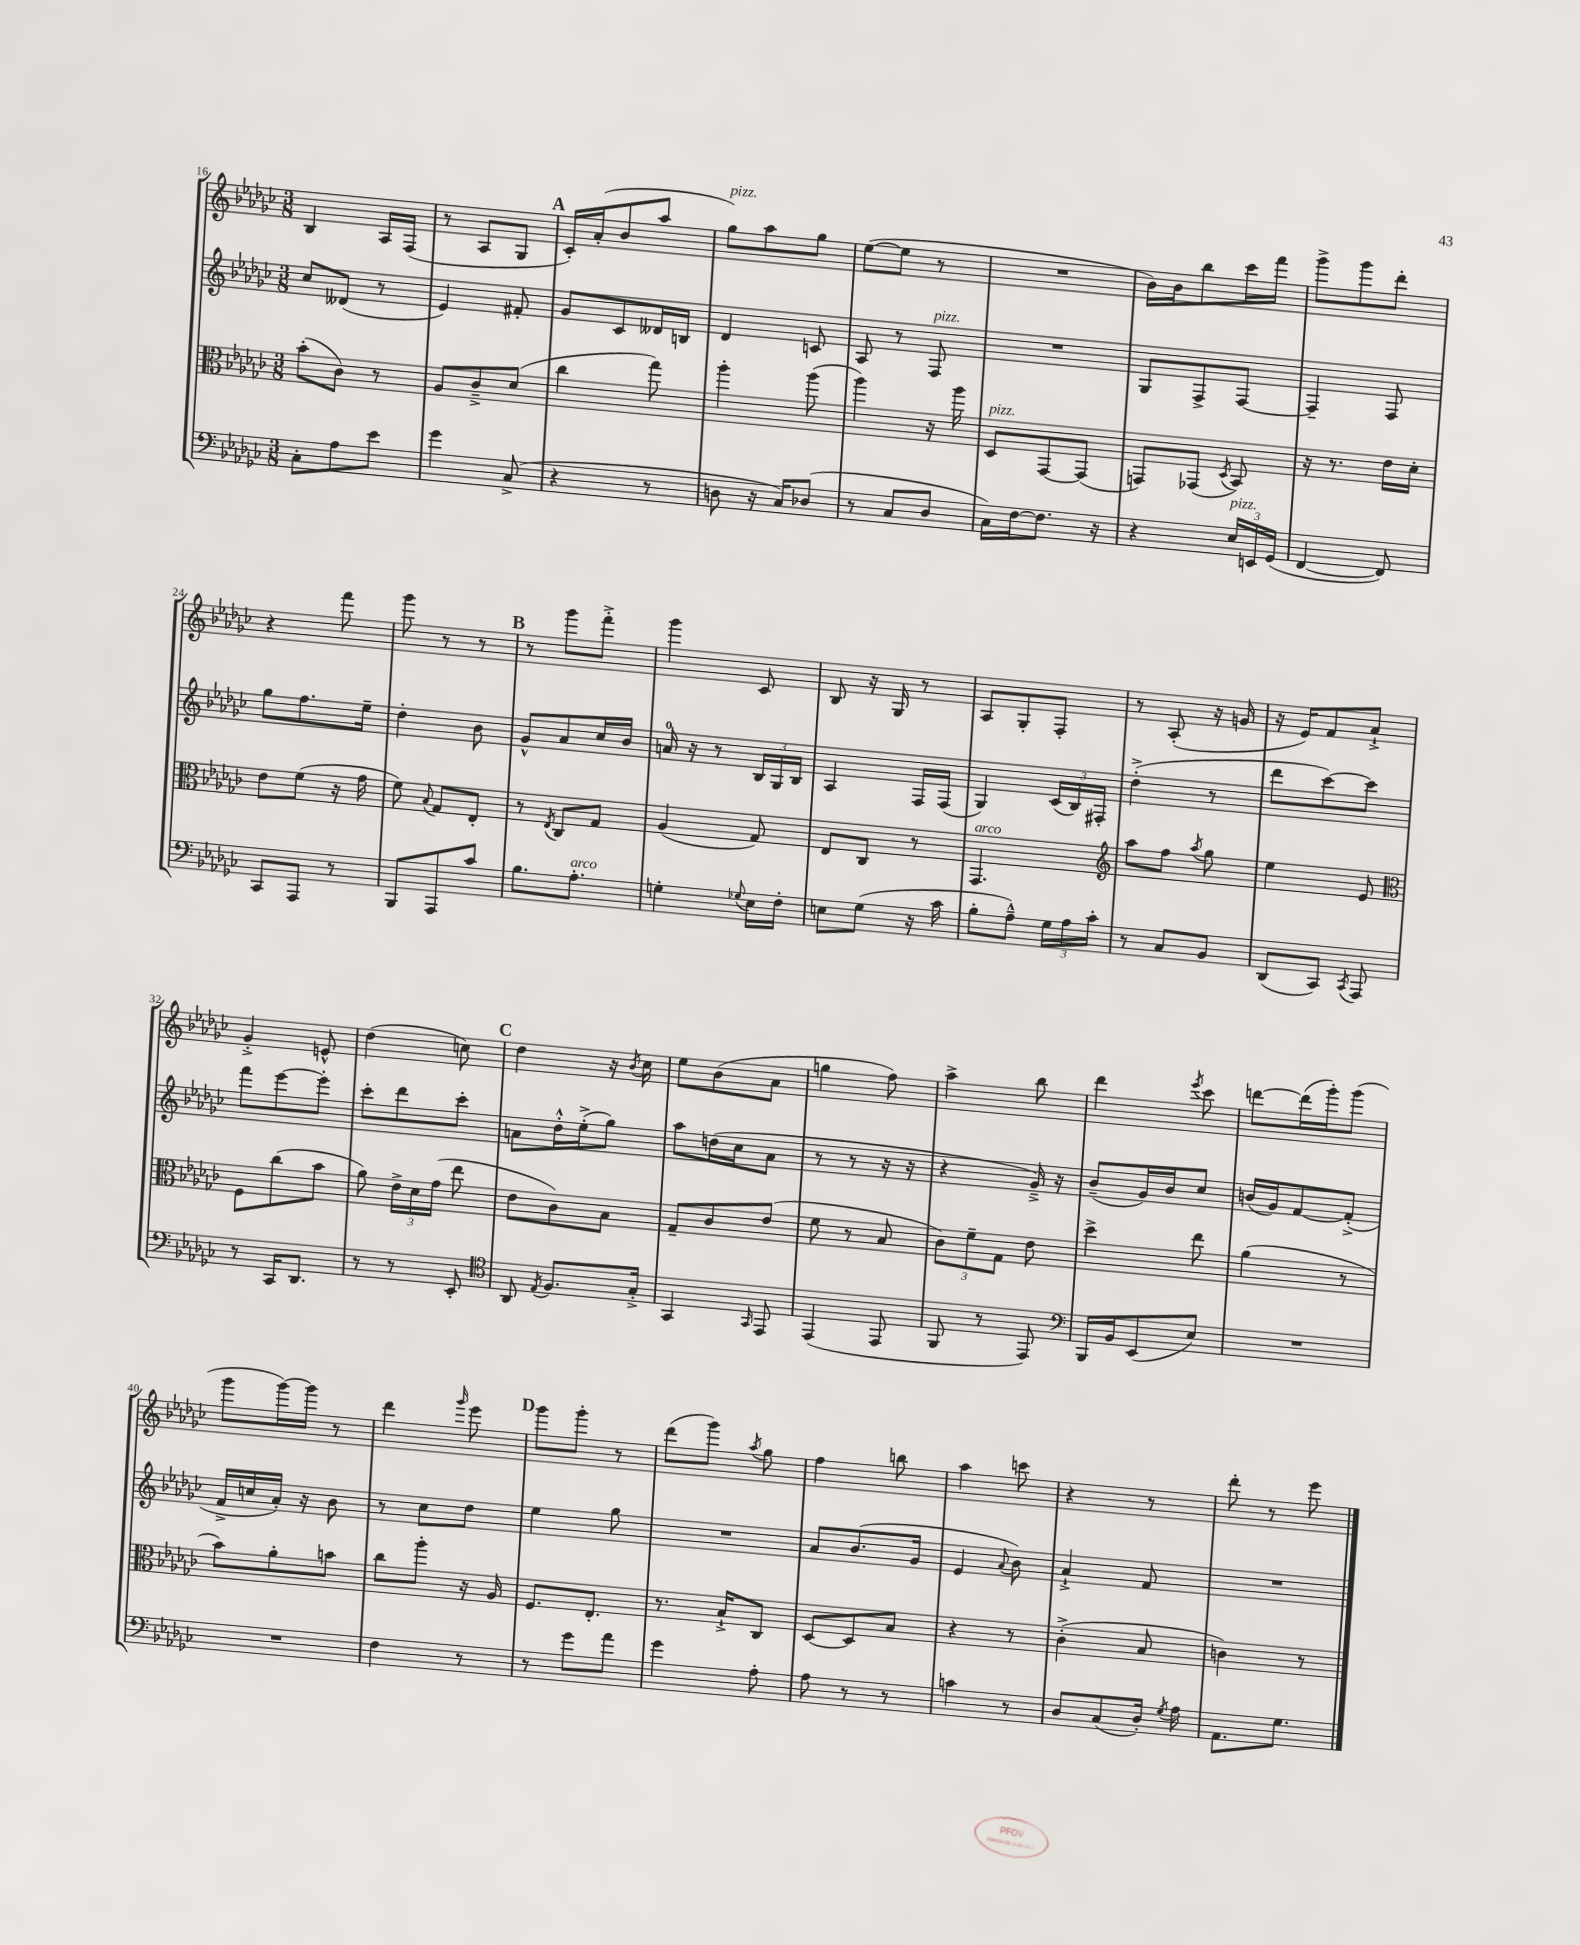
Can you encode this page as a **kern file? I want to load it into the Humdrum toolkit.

**kern	**kern	**kern	**kern
*staff4	*staff3	*staff2	*staff1
*clefF4	*clefC3	*clefG2	*clefG2
*k[b-e-a-d-g-c-]	*k[b-e-a-d-g-c-]	*k[b-e-a-d-g-c-]	*k[b-e-a-d-g-c-]
*M3/8	*M3/8	*M3/8	*M3/8
8C-'	(8b-'	8cc-	4B-
8A-	8c-)	(8d--	.
8e-	8r	8r	16A-
.	.	.	(16F
=	=	=	=
4g-	8A-	4e-)	8r
.	8c-~^	.	8A-
(8C-^	(8d-	8f#'	8G-
=	=	=	=
4r	4cc-	8g-	16c-')
.	.	.	(16a-'
.	.	8c-	8b-
8r	8gg-)	16d--	8aa-
.	.	16B	.
=	=	=	=
8D	4aa-'	4d-	8gg-)
16r	.	.	8aa-
16C-)	.	.	.
(8D-	(8aa-	8c	8gg-
=	=	=	=
8r	4aa-)	8A-	([8ee-
8C-	.	8r	8ee-]
8D-	16r	8F	8r
.	16aa-	.	.
=	=	=	=
16C-)	8D-	4.r	4.r
[16F	.	.	.
8.F]	[8GG-	.	.
.	(8GG-]	.	.
16r	.	.	.
=	=	=	=
4r	8GG)	8G-	16b-)
.	.	.	16b-
.	(8GG-	8F^	8bb-
.	8qD-	.	.
24E-	8BB-)	[8F	16ccc-
24EE	.	.	.
.	.	.	16fff
(24GG-	.	.	.
=	=	=	=
[4FF	16r	4F~]	8ggg-^
.	8.r	.	.
.	.	.	8ggg-
8FF])	16e-	8F	8ddd-'
.	16d-'	.	.
=	=	=	=
8CC-	8e-	8gg-	4r
8AAA-	(8f	8.ff	.
8r	16r	.	8fff
.	16g-	16ee-~	.
=	=	=	=
8BBB-	8f)	4dd-'	8ggg-
.	8qqB-	.	.
8AAA-	8G-	.	8r
8c-	8E-'	8b-	8r
=	=	=	=
8.B-	8r	8g-^^	8r
.	8qE-	.	.
.	8C-	8a-	8ggg-
8.A-'	.	.	.
.	8G-	16cc-	8fff'^
.	.	16b-	.
=	=	=	=
4G'	(4A-	16a	4ggg-
.	.	16r	.
.	.	8r	.
8qqG-	.	.	.
16E-	8G-)	24B-	8c-
.	.	24G-	.
16F'	.	.	.
.	.	24B-	.
=	=	=	=
8E	8E-	4A-	8B-
(8G-	8C-	.	16r
.	.	.	16G-
16r	8r	16F	8r
16c-	.	(16F	.
=	=	=	=
8B-'	4.GG-	4G-)	8A-
8A-~^^)	.	.	8G-'
24G-	.	(24c-	8F'
24A-	.	24B-)	.
24c-'	.	24F#'	.
=	=	=	=
*	*clefG2	*	*
8r	8aa-	(4dd-'^	8r
8C-	8ff	.	(8A-'
.	8qaa-	.	.
8BB-	8gg-	8r	16r
.	.	.	16g
=	=	=	=
(8DD-	4ee-	8ddd-	16r
.	.	.	16e-)
8CC-)	.	[8ccc-)	8f
8qCC-	.	.	.
8AAA-	8e-	8ccc-]	8a-`^
=	=	=	=
*	*clefC3	*	*
8r	8F	8fff	4g-'^
16CC-	(8cc-	[8eee-	.
8.DD-	.	.	.
.	8b-	8eee-']	8e^^
=	=	=	=
8r	8a-)	8ccc-'	(4dd-
8r	24e-^	8ddd-	.
.	24d-	.	.
.	(24g-	.	.
8EE-'	8ee-	8ccc-'	8cc)
=	=	=	=
*clefC4	*	*	*
8AA-	8e-	8a	4dd-
8qE-	.	.	.
8.F	8c-)	16dd-'^^	.
.	.	(16ee-'^	.
.	8B-	8gg-)	16r
.	.	.	8qb-
16G-'^	.	.	16cc-
=	=	=	=
4GG-	8G-~	8aa-	8ee-
.	8c-	(16dd	(8b-
.	.	16cc-	.
16qqGG-	.	.	.
8EE-	(8e-	8a-	8a-
=	=	=	=
(4EE-	8f	8r	4gg
.	8r	8r	.
8EE-	8B-	16r	8ff)
.	.	16r	.
=	=	=	=
8FF	12c-)	4r	4aa-^
.	12f~	.	.
8r	.	.	.
.	12G-	.	.
8EE-)	8e-	16g-~^)	8bb-
.	.	16r	.
=	=	=	=
*clefF4	*	*	*
16BBB-	4dd-^	(8b-~	4ddd-
16BB-	.	.	.
(8EE-	.	16g-)	.
.	.	16b-	.
.	.	.	8qeee-
8E-)	8ee-	8cc-	8ccc-
=	=	=	=
4.r	(4a-	(16b	[8ddd
.	.	16g-)	.
.	.	[8f	(16ddd]
.	.	.	16ggg-')
.	8r	(8f'^]	(8ggg-
=	=	=	=
4.r	8b-)	16f^	8ggg-
.	.	16cc	.
.	8a-'	16a-')	[16ggg-)
.	.	16r	16ggg-]
.	8b	8b-	8r
=	=	=	=
4F	8cc-	8r	4ddd-
.	8aa-'	8cc-	.
.	.	.	16qqggg-
8r	16r	8dd-	8eee-
.	16A-	.	.
=	=	=	=
8r	8.F	4ee-	8ggg-
8g-	.	.	8ggg-'
.	8.E-'	.	.
8a-	.	8gg-	8r
=	=	=	=
4g-	8.r	4.r	(8ddd-
.	.	.	8ggg-)
.	16B-`^	.	.
.	.	.	8qaa-
8A-'	8C-	.	8gg-
=	=	=	=
8A-	[8D-	8a-	4ff
8r	8D-]	(8.b-	.
8r	8B-	.	8bb
.	.	16g-	.
=	=	=	=
4c	4r	4e-	4aa-
.	.	8qqa-	.
8r	8r	8b-)	8ccc
=	=	=	=
8D-	(4c-'^	4a-`^	4r
(8C-	.	.	.
16D-')	8B-	8f	8r
8qG-	.	.	.
16A-	.	.	.
=	=	=	=
8.AA-	4c)	4.r	8ddd-'
.	.	.	8r
8.G-	.	.	.
.	8r	.	8eee-
==	==	==	==
*-	*-	*-	*-
